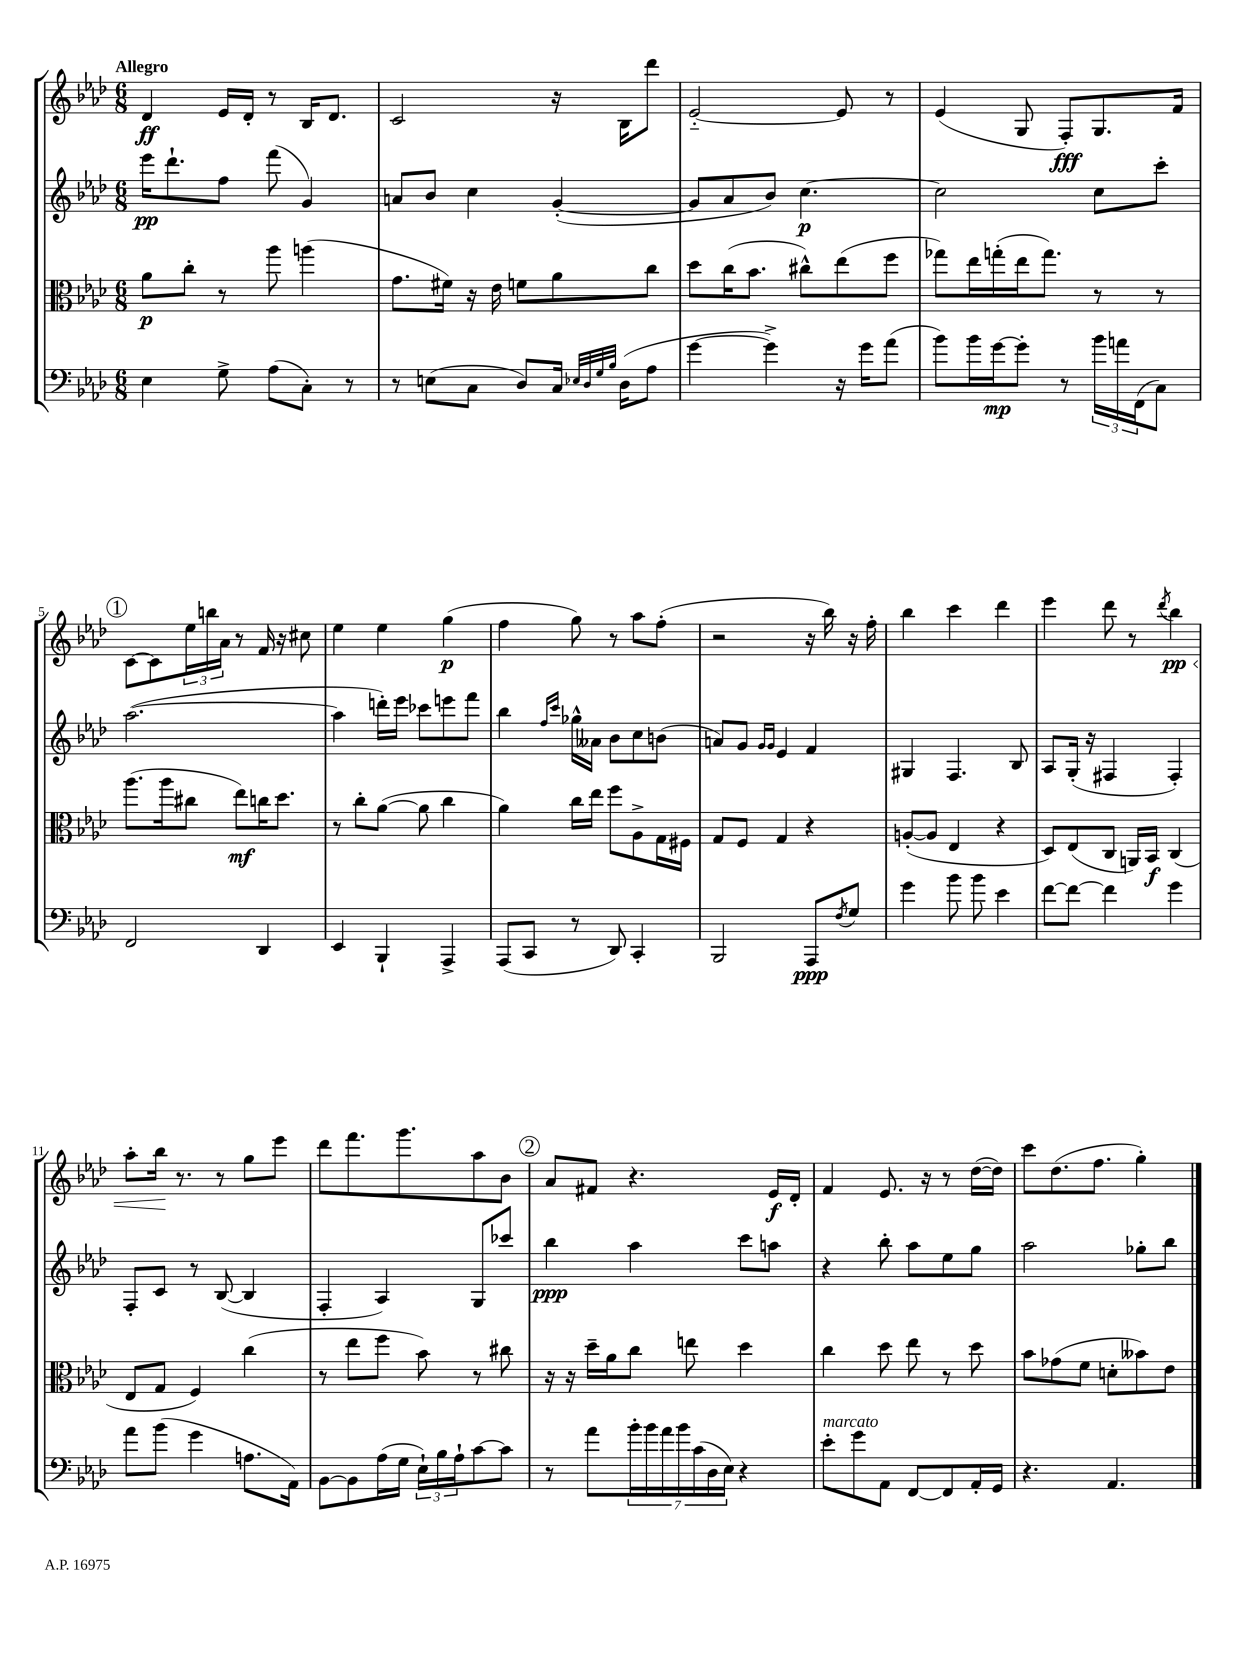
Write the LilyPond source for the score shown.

<<
\new StaffGroup <<
\new Staff = "s0" {
    \clef treble \key aes \major \numericTimeSignature \time 6/8 \tempo "Allegro"
    des'4\ff ees'16 des'16-. r8 bes16 des'8. |
    c'2 r16 bes16 des'''8 |
    ees'2~-_ ees'8 r8 |
    ees'4( g8 f8-.\fff) g8. f'16 |
    \mark \markup { \circle "1" } c'8~ c'8 \tuplet 3/2 { ees''16 b''16 aes'16 } r8 f'16 r16 cis''8 |
    ees''4 ees''4 g''4\p( |
    f''4 g''8) r8 aes''8 f''8-.( |
    r2 r16 bes''16) r16 f''16-. |
    bes''4 c'''4 des'''4 |
    ees'''4 des'''8 r8 \acciaccatura { des'''8 } bes''4\pp\< |
    aes''8-. bes''16\! r8. r8 g''8 ees'''8 |
    des'''8 f'''8. g'''8. aes''8 bes'8 |
    \mark \markup { \circle "2" } aes'8 fis'8 r4. ees'16\f des'16-. |
    f'4 ees'8. r16 r8 des''16~( des''16) |
    c'''8 des''8.( f''8. g''4-.) \bar "|." |
}
\new Staff = "s1" {
    \clef treble \key aes \major \numericTimeSignature \time 6/8
    ees'''16\pp des'''8.-! f''8 f'''8( g'4) |
    a'8 bes'8 c''4 g'4~-.( |
    g'8 aes'8 bes'8) c''4.~\p |
    c''2 c''8 c'''8-. |
    \mark \markup { \circle "1" } aes''2.~( |
    aes''4 d'''16-.) ees'''16 ces'''8 e'''8 f'''8 |
    bes''4 \grace { f''16 c'''16 } ges''16-^ aeses'16 bes'8 c''8 b'8( |
    a'8) g'8 \grace { g'16 g'16 } ees'4 f'4 |
    gis4 f4. bes8 |
    aes8 g16-.( r16 fis4 fis4-.) |
    f8-. c'8 r8 bes8~( bes4 |
    f4-. aes4) g8 ces'''8 |
    \mark \markup { \circle "2" } bes''4\ppp aes''4 c'''8 a''8 |
    r4 bes''8-. aes''8 ees''8 g''8 |
    aes''2 ges''8-. bes''8 \bar "|." |
}
\new Staff = "s2" {
    \clef alto \key aes \major \numericTimeSignature \time 6/8
    aes'8\p c''8-. r8 aes''8 a''4( |
    g'8. fis'16) r16 ees'16 f'8 aes'8 c''8 |
    des''8 c''16( bes'8. cis''8-^) ees''8( f''8 |
    ges''8) ees''16 g''16-.( ees''16 g''8.) r8 r8 |
    \mark \markup { \circle "1" } aes''8.( aes''16 cis''8 ees''8\mf) c''16 des''8. |
    r8 c''8-. aes'8~( aes'8 c''4 |
    aes'4) c''16 ees''16 f''8 aes8-> g16 fis16 |
    g8 f8 g4 r4 |
    a8~-.( a8 ees4 r4 |
    des8) ees8( c8 a,16) bes,16\f c4( |
    ees8 g8 f4) c''4( |
    r8 ees''8 f''8 bes'8) r8 cis''8 |
    \mark \markup { \circle "2" } r16 r16 des''16-- aes'16 c''8 e''8 des''4 |
    c''4 des''8 ees''8 r8 des''8 |
    bes'8 ges'8( f'8 d'8-. beses'8) ees'8 \bar "|." |
}
\new Staff = "s3" {
    \clef bass \key aes \major \numericTimeSignature \time 6/8
    ees4 g8-> aes8( c8-.) r8 |
    r8 e8( c8 des8) c16 \grace { ees32 des32 g32 bes32 } des16( aes8 |
    g'4~ g'4->) r16 g'16 aes'8( |
    bes'8) bes'16 g'16~\mp g'8-. r8 \tuplet 3/2 { bes'16 a'16 f,16( } c8) |
    \mark \markup { \circle "1" } f,2 des,4 |
    ees,4 bes,,4-! aes,,4-> |
    aes,,8( c,8 r8 des,8) c,4-. |
    bes,,2 aes,,8\ppp \acciaccatura { f8 } g8 |
    g'4 bes'8 bes'8 ees'4 |
    f'8~ f'8~ f'4 g'4 |
    aes'8 bes'8( g'4 a8. aes,16) |
    bes,8~ bes,8 aes16( g16 \tuplet 3/2 { ees16-!) bes16 aes16-! } c'8~ c'8 |
    \mark \markup { \circle "2" } r8 aes'8 \tuplet 7/4 { bes'16-. bes'16 aes'16 bes'16 c'16( des16 ees16) } r4 |
    ees'8-.^\markup { \italic "marcato" } g'8 aes,8 f,8~ f,8 aes,16-. g,16 |
    r4. aes,4. \bar "|." |
}
>>
>>
